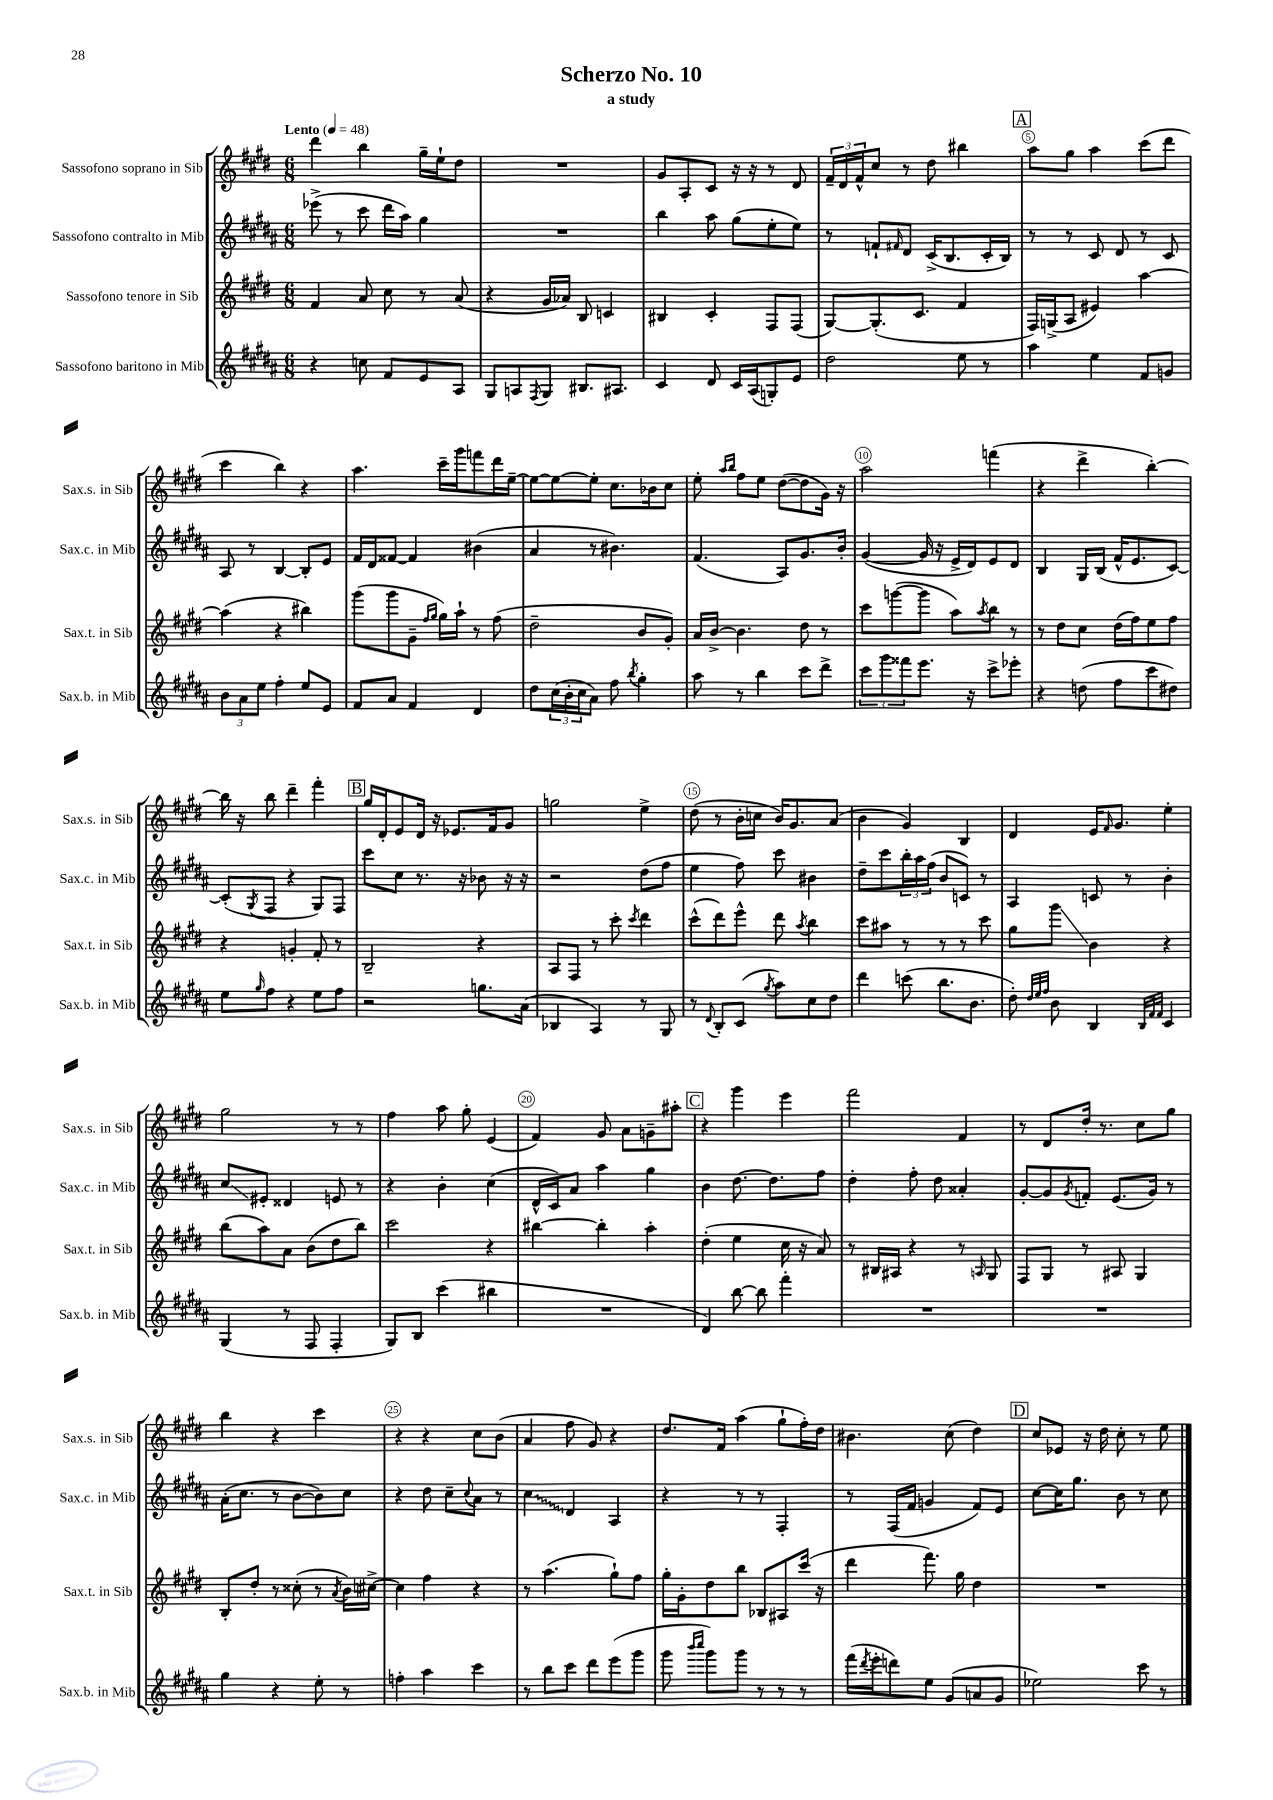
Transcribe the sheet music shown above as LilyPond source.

\header { title = "Scherzo No. 10" subtitle = "a study" }
<<
\new StaffGroup <<
\new Staff = "s0" \with { instrumentName = "Sassofono soprano in Sib" shortInstrumentName = "Sax.s. in Sib" } {
    \clef treble \key e \major \numericTimeSignature \time 6/8 \tempo "Lento" 4 = 48
    dis'''4 b''4 gis''16-- e''16-! dis''8 |
    R2. |
    gis'8 a8-. cis'8 r16 r16 r8 dis'8 |
    \tuplet 3/2 { fis'16-- dis'16 fis'16-^ } cis''8 r8 dis''8 bis''4 |
    \mark \markup { \box "A" } a''8 gis''8 a''4 cis'''8( dis'''8 |
    cis'''4 b''4) r4 |
    a''4. cis'''16-- gis'''16 f'''8 dis'''16 e''16~-- |
    e''8~ e''8~ e''8-. cis''8. bes'16 cis''8 |
    e''8-. \grace { a''16 b''16 } fis''8 e''8 dis''8~( dis''8 gis'16) r16 |
    a''2 f'''4( |
    r4 dis'''4-> b''4~-.) |
    b''16 r16 b''8 dis'''4-- fis'''4-. |
    \mark \markup { \box "B" } gis''16 dis'16-. e'8 dis'16 r16 ees'8. fis'16 gis'8 |
    g''2 e''4-> |
    dis''8( r8 b'16-. c''16 b'16) gis'8. a'8( |
    b'4 gis'4) b4 |
    dis'4 e'16 \grace { fis'16 } gis'8. e''4-. |
    gis''2 r8 r8 |
    fis''4 a''8 gis''8-. e'4( |
    fis'4) gis'8 a'8 g'8-- ais''8-. |
    \mark \markup { \box "C" } r4 gis'''4 e'''4 |
    fis'''2 fis'4 |
    r8 dis'8 dis''16-. r8. cis''8 gis''8 |
    b''4 r4 cis'''4 |
    r4 r4 cis''8 b'8( |
    a'4 fis''8 gis'8) r4 |
    dis''8. fis'16 a''4( gis''8-! fis''16-.) dis''16 |
    bis'4. cis''8( dis''4) |
    \mark \markup { \box "D" } cis''8 ees'8 r16 dis''16 cis''8-. r8 e''8 \bar "|." |
}
\new Staff = "s1" \with { instrumentName = "Sassofono contralto in Mib" shortInstrumentName = "Sax.c. in Mib" } {
    \clef treble \key b \major \numericTimeSignature \time 6/8
    ees'''8->( r8 cis'''8 dis'''16 ais''16) gis''4 |
    R2. |
    b''4 ais''8 gis''8( e''8-. e''8) |
    r8 f'8-! \grace { fis'16 } dis'8 cis'16->( b8. cis'16-. b16) |
    \mark \markup { \box "A" } r8 r8 cis'8 dis'8 r8 cis'8 |
    ais8 r8 b4~ b8-. e'8 |
    fis'16 dis'16 fisis'8~ fisis'4 bis'4( |
    ais'4 r8 bis'4.) |
    fis'4.( ais8) gis'8. b'16-. |
    gis'4~( gis'16 r16 e'16-> dis'16) e'8 dis'8 |
    b4 gis16 b16( fis'16-^ e'8. cis'8~) |
    cis'8-.( \acciaccatura { gis8 } fis8 r4 gis8) fis8 |
    \mark \markup { \box "B" } cis'''8 cis''8 r8. r16 bes'8 r16 r16 |
    r2 dis''8( fis''8 |
    e''4 fis''8) cis'''8 bis'4 |
    dis''8-- cis'''8 \tuplet 3/2 { b''16-. ais''16 fis''16( } b'8 c'8) r8 |
    ais4 c'8 r8 b'4-. |
    cis''8\glissando eis'8-. disis'4 e'8 r8 |
    r4 b'4-. cis''4( |
    dis'16-^ cis'16) ais'8 ais''4 gis''4 |
    \mark \markup { \box "C" } b'4 dis''8.~ dis''8. fis''8 |
    dis''4-. fis''8-. dis''8 aisis'4-. |
    gis'8~-. gis'8 \acciaccatura { gis'8 } f'8-. e'8.( gis'16) r8 |
    ais'16-.( cis''8. r8 b'8~ b'8) cis''8 |
    r4 dis''8 cis''8-- \appoggiatura { cis''8 } ais'8 r8 |
    \once \override Glissando.style = #'zigzag cis''4\glissando dis'4 ais4 |
    r4 r8 r8 fis4-. |
    r8 fis16( fis'16 g'4 fis'8) e'8 |
    \mark \markup { \box "D" } cis''8~ cis''16 gis''8. b'8 r8 cis''8 \bar "|." |
}
\new Staff = "s2" \with { instrumentName = "Sassofono tenore in Sib" shortInstrumentName = "Sax.t. in Sib" } {
    \clef treble \key e \major \numericTimeSignature \time 6/8
    fis'4 a'8 cis''8 r8 a'8( |
    r4 gis'16 aes'16) b8 c'4 |
    bis4 cis'4-. fis8 fis8( |
    gis8~) gis8.-.( cis'8. fis'4 |
    \mark \markup { \box "A" } fis16) g16->( a8 eis'4) a''4~ |
    a''4( r4 bis''4) |
    gis'''8( gis'''8 gis'8-- \grace { fis''16 gis''16 } gis''16) a''16-! r8 fis''8( |
    dis''2-- b'8 gis'8-.) |
    a'16 b'16~-> b'4. dis''8 r8 |
    cis'''8 g'''8~( g'''8 a''8) \acciaccatura { a''8 } b''8 r8 |
    r8 dis''8 cis''8 dis''16( fis''16) e''8 fis''8 |
    r4 g'4-. fis'8-. r8 |
    \mark \markup { \box "B" } b2-- r4 |
    a8 fis8 r8 cis'''8-. \acciaccatura { cis'''8 } dis'''4 |
    cis'''8-^( dis'''8) e'''8-^ dis'''8 \acciaccatura { a''8 } b''4 |
    cis'''8 ais''8 r8 r8 r8 cis'''8 |
    gis''8 gis'''8\glissando b'4 r4 |
    b''8( a''8) a'8 b'8( dis''8 b''8) |
    cis'''2 r4 |
    bis''4~ bis''4-. a''4-. |
    \mark \markup { \box "C" } dis''4-.( e''4 cis''16 r16 a'8) |
    r8 bis16 ais16 r4 r8 \grace { a16 } gis8 |
    fis8 gis8 r8 ais8 gis4 |
    b8-. dis''8-. r8 cisis''8-.( r8 \acciaccatura { a'8 } b'16) cis''16~-> |
    cis''4 fis''4 r4 |
    r8 a''4.( gis''8-!) fis''8 |
    gis''16-. gis'16-. dis''8 b''8 bes8 ais8 cis'''16( r16 |
    dis'''4 fis'''8.) gis''16 dis''4 |
    \mark \markup { \box "D" } R2. \bar "|." |
}
\new Staff = "s3" \with { instrumentName = "Sassofono baritono in Mib" shortInstrumentName = "Sax.b. in Mib" } {
    \clef treble \key b \major \numericTimeSignature \time 6/8
    r4 c''8 fis'8 e'8 ais8 |
    gis8 a8 \acciaccatura { fis8 } gis8 bis8. ais8. |
    cis'4 dis'8 cis'16 ais16( g8-.) e'8 |
    dis''2 e''8 r8 |
    \mark \markup { \box "A" } ais''4 e''4 fis'8 g'8 |
    \tuplet 3/2 { b'8 ais'8 e''8 } fis''4-. e''8 e'8 |
    fis'8 ais'8 fis'4 dis'4 |
    dis''8 \tuplet 3/2 { cis''16( b'16-. cis''16 } ais'8) fis''8 \acciaccatura { b''8 } gis''4-. |
    ais''8 r8 b''4 cis'''8 dis'''8-> |
    \tuplet 3/2 { cis'''8 gis'''8 fisis'''8 } e'''8. r16 cis'''8-> ees'''8-. |
    r4 d''8( fis''8 cis'''8 dis''8) |
    e''8 \grace { gis''16 } fis''8 r4 e''8 fis''8 |
    \mark \markup { \box "B" } r2 g''8. ais'16( |
    bes4 ais4) r8 gis8 |
    r8 \appoggiatura { dis'8 } b8-. cis'8( \acciaccatura { gis''8 } ais''8) cis''8 dis''8 |
    dis'''4 c'''8( b''8. b'8. |
    dis''8-.) \grace { dis''32 e''32 fis''32 } b'8 b4 \grace { b32 fis'32 fis'32 } cis'4 |
    gis4( r8 fis8 fis4-. |
    gis8) b8 cis'''4( bis''4 |
    R2. |
    \mark \markup { \box "C" } dis'4) b''8~ b''8 fis'''4-. |
    R2. |
    R2. |
    gis''4 r4 e''8-. r8 |
    f''4-. ais''4 cis'''4 |
    r8 b''8 cis'''8 dis'''8 e'''8( gis'''8 |
    gis'''8 \grace { b'''16 cis''''16 } gis'''8) gis'''8 r8 r8 r8 |
    fis'''16( \acciaccatura { dis'''8 } e'''16-. d'''8) e''8 gis'8( a'8 gis'8 |
    \mark \markup { \box "D" } ees''2) cis'''8 r8 \bar "|." |
}
>>
>>
\layout { \context { \Score \override BarNumber.break-visibility = ##(#f #t #t) barNumberVisibility = #(every-nth-bar-number-visible 5) \override BarNumber.stencil = #(make-stencil-circler 0.1 0.3 ly:text-interface::print) } }
